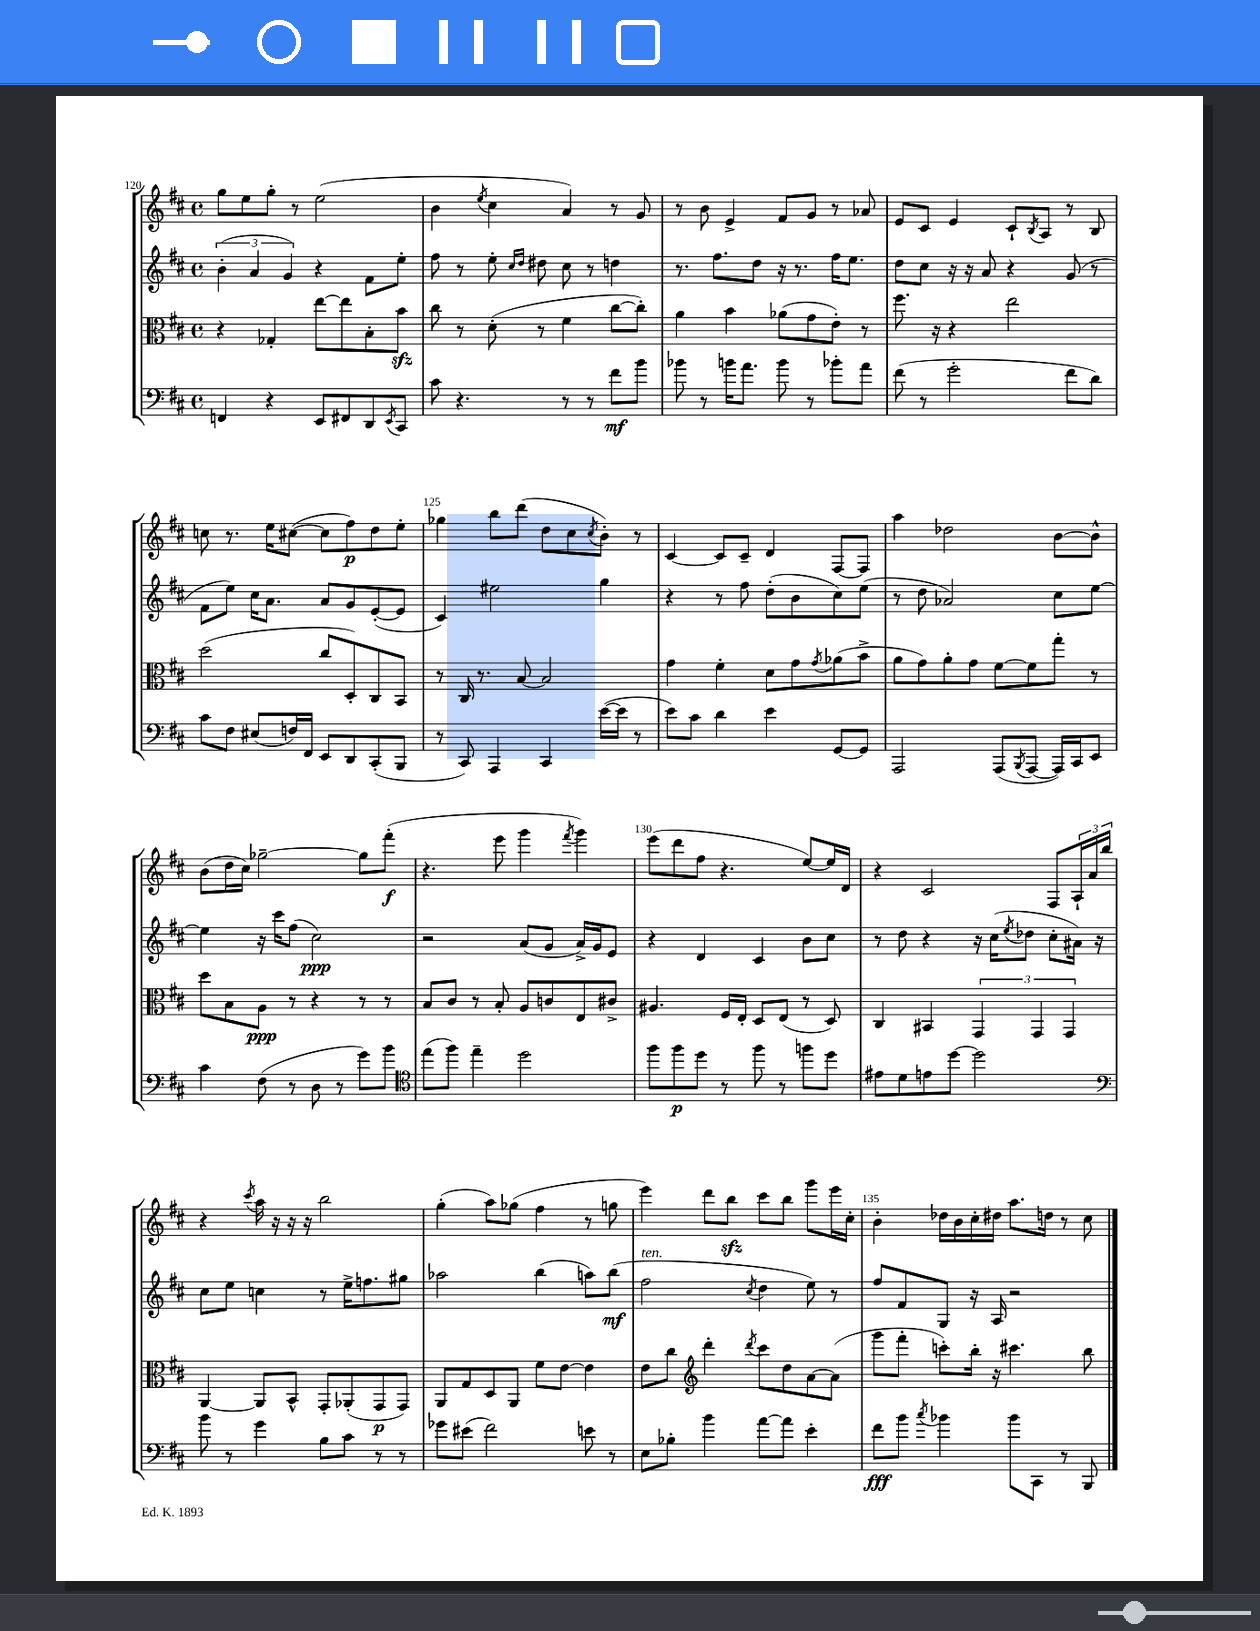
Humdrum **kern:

**kern	**dynam	**kern	**dynam	**kern	**dynam	**kern	**dynam
*part4	*part4	*part3	*part3	*part2	*part2	*part1	*part1
*staff4	*staff4	*staff3	*staff3	*staff2	*staff2	*staff1	*staff1
*clefF4	*	*clefC3	*	*clefG2	*	*clefG2	*
*k[f#c#]	*	*k[f#c#]	*	*k[f#c#]	*	*k[f#c#]	*
*M4/4	*	*M4/4	*	*M4/4	*	*M4/4	*
*met(c)	*	*met(c)	*	*met(c)	*	*met(c)	*
=120	=120	=120	=120	=120	=120	=120	=120
4FFn/	.	4r	.	(6b'\	.	8gg\L	.
.	.	.	.	.	.	8ee\	.
.	.	.	.	6a/	.	.	.
4r	.	4G-X'/	.	.	.	8gg'\J	.
.	.	.	.	6g/)	.	.	.
.	.	.	.	.	.	8r	.
8EE/L	.	[8ee\L	.	4r	.	(2ee\	.
8FF#X/	.	8ee\]	.	.	.	.	.
8DD/	.	8B'\	.	8f#\L	.	.	.
8qEE/	.	.	.	.	.	.	.
8CC#/J	.	8bzz\J	.	8ee'\J	.	.	.
=121	=121	=121	=121	=121	=121	=121	=121
8c#\	.	8cc#\	.	8ff#\	.	4b\	.
4.r	.	8r	.	8r	.	.	.
.	.	.	.	.	.	8qee/	.
.	.	(8d'\	.	8ee'\	.	4cc#\	.
.	.	.	.	16qqcc#/LL	.	.	.
.	.	.	.	16qqdd/JJ	.	.	.
.	.	8r	.	8dd#X\	.	.	.
8r	.	4f#\	.	8cc#\	.	4a/)	.
8r	.	.	.	8r	.	.	.
8f#\L	mf	[8cc#\L	.	4ddn\	.	8r	.
8b\J	.	8cc#'\J])	.	.	.	8g/	.
=122	=122	=122	=122	=122	=122	=122	=122
8b-X\	.	4a\	.	8.r	.	8r	.
8r	.	.	.	.	.	8b\	.
.	.	.	.	8.ff#\L	.	.	.
16bn\KL	.	4b\	.	.	.	4e^/	.
8.a\J	.	.	.	.	.	.	.
.	.	.	.	8dd\J	.	.	.
8b\	.	(8a-X\L	.	16r	.	8f#/L	.
.	.	.	.	8.r	.	.	.
8r	.	8g\	.	.	.	8g/J	.
8b-X'\L	.	8e'\J)	.	16ff#\KL	.	8r	.
.	.	.	.	8.ee\J	.	.	.
8a\J	.	8r	.	.	.	8a-X/	.
=123	=123	=123	=123	=123	=123	=123	=123
(8f#\	.	8.ff#\	.	8dd\L	.	8e/L	.
8r	.	.	.	8cc#\J	.	8c#/J	.
.	.	16r	.	.	.	.	.
2g'\	.	4r	.	16r	.	4e/	.
.	.	.	.	16r	.	.	.
.	.	.	.	8a/	.	.	.
.	.	2ee\	.	4r	.	8c#`/L	.
.	.	.	.	.	.	8qB/	.
.	.	.	.	.	.	8A/J	.
8f#\L	.	.	.	(8g/	.	8r	.
8d\J)	.	.	.	8r	.	8B/	.
!!LO:LB:g=z
=124	=124	=124	=124	=124	=124	=124	=124
8c#\L	.	(2dd\	.	8f#\L	.	8ccn\	.
8F#\J	.	.	.	8ee\J)	.	8.r	.
(8E#X/L	.	.	.	16cc#\KL	.	.	.
.	.	.	.	8.a\J	.	16ee\KL	.
16Fn/L)	.	.	.	.	.	([8cc#X\J	.
16FF#/JJ	.	.	.	.	.	.	.
8EE/L	.	8cc#/L	.	8a/L	.	8cc#\L]	.
8DD/	.	8D'/)	.	8g/	.	8ff#\)	p
(8CC#'/	.	8C#/	.	([8e'/	.	8dd\	.
8BBB/J	.	8BB/J	.	8e/J]	.	8ee'\J	.
=125	=125	=125	=125	=125	=125	=125	=125
8r	.	8r	.	4c#/)	.	4gg-X\	.
8CC#/)	.	16C#/	.	.	.	.	.
.	.	8.r	.	.	.	.	.
4AAA/	.	.	.	2ee#X\	.	8bb\L	.
.	.	[8B/	.	.	.	(8ddd\J	.
4CC#/	.	2B/]	.	.	.	8dd\L	.
.	.	.	.	.	.	8cc#\	.
.	.	.	.	.	.	8qcc#/	.
([16e\LL	.	.	.	4gg\	.	8b'\J)	.
16e\JJ]	.	.	.	.	.	.	.
8r	.	.	.	.	.	8r	.
=126	=126	=126	=126	=126	=126	=126	=126
8e\L)	.	4g\	.	4r	.	[4c#/	.
8c#\J	.	.	.	.	.	.	.
4d\	.	4f#'\	.	8r	.	8c#/L]	.
.	.	.	.	8ff#\	.	8c#~/J	.
4e\	.	8d\L	.	(8dd'\L	.	4d/	.
.	.	8g\	.	8b\	.	.	.
.	.	8qg/	.	.	.	.	.
[8GG/L	.	(8a-X\	.	8cc#\)	.	[8F#/L	.
8GG/J]	.	8b^\J	.	(8ee\J	.	8F#/J]	.
=127	=127	=127	=127	=127	=127	=127	=127
2AAA/	.	8a\L	.	8r	.	4aa\	.
.	.	8g\)	.	8dd\	.	.	.
.	.	8a'\	.	2a-X/)	.	2dd-X\	.
.	.	8g\J	.	.	.	.	.
(8AAA/L	.	[8f#\L	.	.	.	.	.
8qBBB/	.	.	.	.	.	.	.
[8AAA/J	.	8f#\]	.	.	.	.	.
16AAA/LL])	.	8gg'\J	.	8cc#\L	.	[8b\L	.
16CC#/J	.	.	.	.	.	.	.
8EE/J	.	8r	.	[8ee\J	.	8b^^\J]	.
!!LO:LB:g=z
=128	=128	=128	=128	=128	=128	=128	=128
4c#\	.	8dd\L	.	4ee\]	.	(8b\L	.
.	.	8B\	.	.	.	16dd\L	.
.	.	.	.	.	.	16cc#\JJ)	.
(8F#\	.	8A\J	ppp	16r	.	[2gg-X~\	.
.	.	.	.	16ccc#\KL	.	.	.
8r	.	8r	.	(8ff#\J	.	.	.
8D\	.	4r	.	2cc#\)	ppp	.	.
8r	.	.	.	.	.	.	.
8g\L)	.	8r	.	.	.	8gg-\L]	.
8b\J	.	8r	.	.	.	(8fff#'\J	f
=129	=129	=129	=129	=129	=129	=129	=129
*clefC4	*	*	*	*	*	*	*
(8ee\L	.	8B/L	.	2r	.	4.r	.
8ff#\J)	.	8c#/J	.	.	.	.	.
4ee~\	.	8r	.	.	.	.	.
.	.	8B'/	.	.	.	8eee\	.
2dd\	.	8A/L	.	(8a/L	.	4ggg\	.
.	.	8cn/	.	8g/J	.	.	.
.	.	.	.	.	.	8qfff#/	.
.	.	8E/	.	16a^/LL)	.	4ggg\)	.
.	.	.	.	16g/J	.	.	.
.	.	8c#X^/J	.	8e/J	.	.	.
=130	=130	=130	=130	=130	=130	=130	=130
8ff#\L	.	4.A#X/	.	4r	.	(8eee\L	.
8ff#\	p	.	.	.	.	8ddd\	.
8dd\J	.	.	.	4d/	.	8ff#\J	.
8r	.	16F#/LL	.	.	.	4.r	.
.	.	16E'/JJ	.	.	.	.	.
8ff#\	.	8D/L	.	4c#/	.	.	.
8r	.	(8E/J	.	.	.	.	.
8ffn\L	.	8r	.	8b\L	.	[8ee/L)	.
8dd\J	.	8D/)	.	8cc#\J	.	16ee/L]	.
.	.	.	.	.	.	16d/JJ	.
=131	=131	=131	=131	=131	=131	=131	=131
8e#X\L	.	4C#/	.	8r	.	4r	.
8d\	.	.	.	8dd\	.	.	.
8en\	.	4BB#X/	.	4r	.	2c#/	.
[8dd\J	.	.	.	.	.	.	.
2dd\]	.	6GG/	.	16r	.	.	.
.	.	.	.	(16cc#\KL	.	.	.
.	.	.	.	8qee/	.	.	.
.	.	.	.	8dd-X\J	.	.	.
.	.	6GG/	.	.	.	.	.
.	.	.	.	8cc#'\L	.	8F#/L	.
.	.	6GG/	.	.	.	.	.
.	.	.	.	16a#X\Jk)	.	24A`/L	.
.	.	.	.	.	.	24a/	.
.	.	.	.	16r	.	.	.
.	.	.	.	.	.	24bb/JJ	.
!!LO:LB:g=z
=132	=132	=132	=132	=132	=132	=132	=132
*clefF4	*	*	*	*	*	*	*
8b\	.	[4AA/	.	8cc#\L	.	4r	.
8r	.	.	.	8ee\J	.	.	.
.	.	.	.	.	.	8qccc#/	.
4g\	.	8AA/L]	.	4ccn\	.	16aa\	.
.	.	.	.	.	.	16r	.
.	.	8BB^^/J	.	.	.	16r	.
.	.	.	.	.	.	16r	.
8B\L	.	8GG'/L	.	8r	.	2bb\	.
8c#\J	.	(8AA-X'/	.	16ee^\KL	.	.	.
.	.	.	.	8.ffn\	.	.	.
8r	.	8GG/	p	.	.	.	.
8r	.	8GG/J)	.	8gg#X\J	.	.	.
=133	=133	=133	=133	=133	=133	=133	=133
8g-X\L	.	8AA/L	.	2aa-X\	.	(4gg'\	.
(8e#X\J	.	8G/	.	.	.	.	.
2f#\)	.	8D/	.	.	.	8aa\L)	.
.	.	8AA/J	.	.	.	(8gg-X\J	.
.	.	8f#\L	.	(4bb\	.	4ff#\	.
.	.	[8e\J	.	.	.	.	.
8en\	.	4e\]	.	8aan\L)	.	8r	.
8r	.	.	.	(8bb\J	mf	8ggn\	.
=134	=134	=134	=134	=134	=134	=134	=134
!	!	!	!	!LO:TX:a:i:t=ten.	!	!	!
8E\L	.	8e\L	.	2ff#\	.	4eee\)	.
8B-X'\J	.	8cc#\J	.	.	.	.	.
*	*	*clefG2	*	*	*	*	*
4b\	.	4ddd'\	.	.	.	8ddd\L	.
.	.	.	.	.	.	8bbzz\J	.
.	.	8qddd/	.	8qcc#/	.	.	.
[8a\L	.	8ccc#\L	.	4dd\	.	8ccc#\L	.
8a\J]	.	8dd\	.	.	.	8bb\J	.
4e'\	.	[8a\	.	8ee\)	.	8ggg\L	.
.	.	(8a\J]	.	8r	.	16eee\L	.
.	.	.	.	.	.	16cc#'\JJ	.
=135	=135	=135	=135	=135	=135	=135	=135
8f#\L	fff	8ggg\L	.	8ff#/L	.	4b'\	.
8b\J	.	8fff#'\J	.	8f#/	.	.	.
8qcc#/	.	.	.	.	.	.	.
4b-X\	.	8cccn'\L)	.	8G/J	.	16dd-X\LL	.
.	.	.	.	.	.	16b\	.
.	.	16bb'\Jk	.	16r	.	16cc#'\	.
.	.	16r	.	16A/	.	16dd#X\JJ	.
8b-\L	.	4.ccc#X\	.	2r	.	8.aa\L	.
8CC#\J	.	.	.	.	.	.	.
.	.	.	.	.	.	16ddn\Jk	.
8r	.	.	.	.	.	8r	.
8BBB/	.	8bb\	.	.	.	8cc#\	.
==	==	==	==	==	==	==	==
*-	*-	*-	*-	*-	*-	*-	*-
